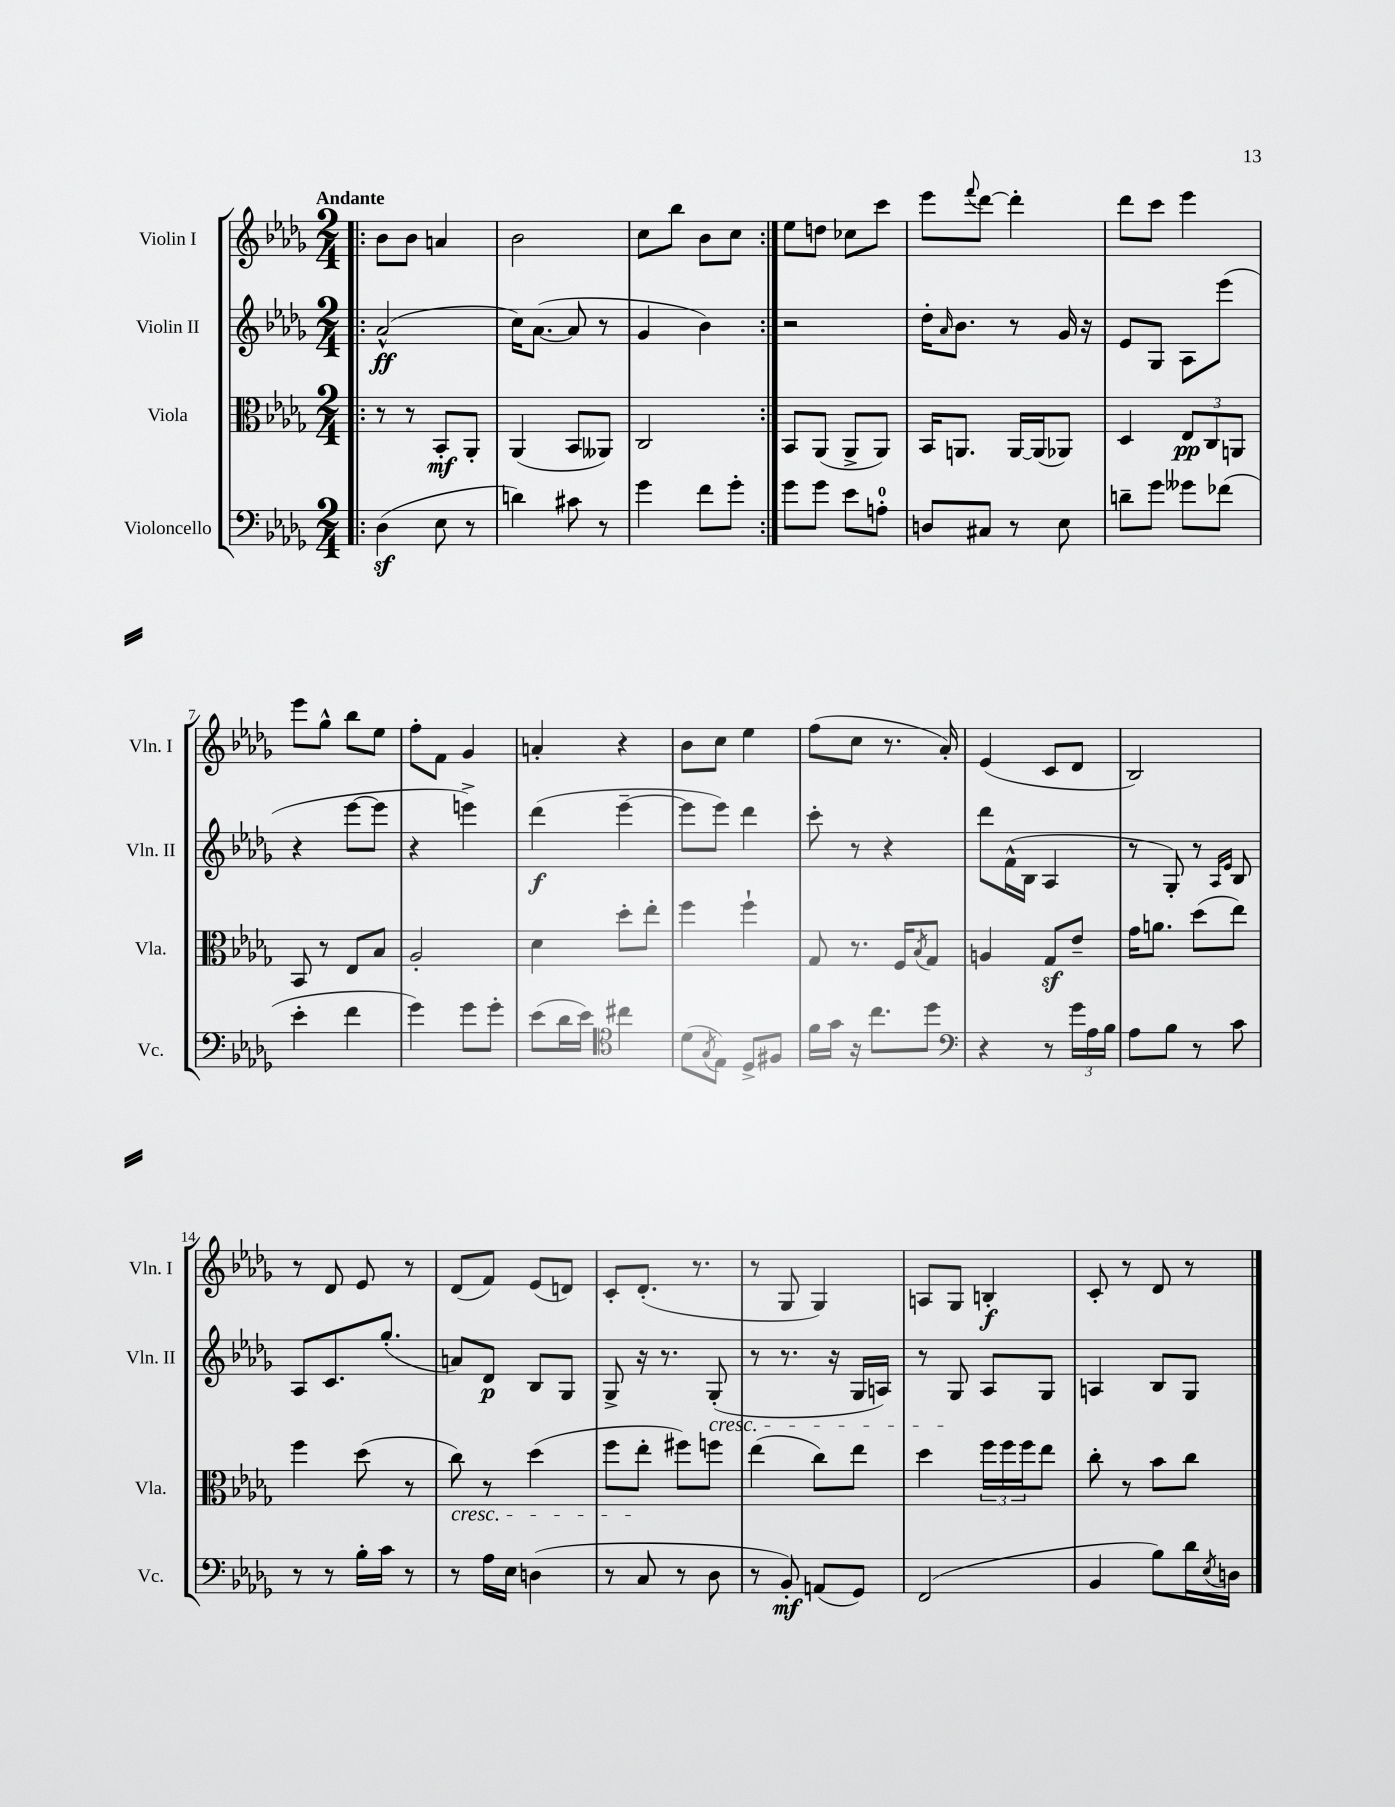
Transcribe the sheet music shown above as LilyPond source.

<<
\new StaffGroup <<
\new Staff = "s0" \with { instrumentName = "Violin I" shortInstrumentName = "Vln. I" } {
    \clef treble \key des \major \numericTimeSignature \time 2/4 \tempo "Andante"
    \repeat volta 2 { \bar ".|:" bes'8 bes'8 a'4 |
    bes'2 |
    c''8 bes''8 bes'8 c''8 | }
    ees''8 d''8 ces''8 c'''8 |
    ees'''8 \appoggiatura { f'''8 } des'''8~ des'''4-. |
    des'''8 c'''8 ees'''4 |
    ees'''8 ges''8-^ bes''8 ees''8 |
    f''8-. f'8 ges'4 |
    a'4-. r4 |
    bes'8 c''8 ees''4 |
    f''8( c''8 r8. aes'16-.) |
    ees'4( c'8 des'8 |
    bes2) |
    r8 des'8 ees'8 r8 |
    des'8( f'8) ees'8( d'8) |
    c'8-. des'8.-.( r8. |
    r8 ges8 ges4) |
    a8 ges8 b4-.\f |
    c'8-. r8 des'8 r8 \bar "|." |
}
\new Staff = "s1" \with { instrumentName = "Violin II" shortInstrumentName = "Vln. II" } {
    \clef treble \key des \major \numericTimeSignature \time 2/4
    \repeat volta 2 { \bar ".|:" aes'2-^\ff( |
    c''16) aes'8.~( aes'8 r8 |
    ges'4 bes'4) | }
    r2 |
    des''16-. \grace { aes'16 } bes'8. r8 ges'16 r16 |
    ees'8 ges8 aes8 ees'''8( |
    r4 ees'''8~ ees'''8 |
    r4 e'''4->) |
    des'''4\f( ees'''4~-- |
    ees'''8 ees'''8) des'''4 |
    c'''8-. r8 r4 |
    des'''8 f'16-^( bes16 aes4 |
    r8 ges8-.) r8 \grace { aes16 ees'16 } bes8 |
    aes8 c'8. ges''8.-.( |
    a'8) des'8\p bes8 ges8 |
    ges8-> r16 r8. ges8-.\cresc( |
    r8 r8. r16 ges16 a16) |
    r8 ges8\! aes8 ges8 |
    a4 bes8 ges8 \bar "|." |
}
\new Staff = "s2" \with { instrumentName = "Viola" shortInstrumentName = "Vla." } {
    \clef alto \key des \major \numericTimeSignature \time 2/4
    \repeat volta 2 { \bar ".|:" r8 r8 bes,8-.\mf aes,8-. |
    aes,4( bes,8 aeses,8) |
    c2 | }
    bes,8 aes,8( aes,8-> aes,8) |
    bes,16 a,8. a,16~ a,16( aes,8) |
    des4 \tuplet 3/2 { ees8\pp c8 a,8 } |
    bes,8 r8 ees8 bes8 |
    aes2-. |
    des'4 des''8-. ees''8-. |
    f''4 f''4-! |
    ges8 r8. f16 \acciaccatura { bes8 } ges8 |
    a4 ges8\sf ees'8-- |
    ges'16 a'8. des''8( ees''8) |
    f''4 des''8( r8 |
    c''8\cresc) r8 des''4( |
    f''8 ees''8-.\! fis''8) f''8 |
    ees''4( c''8) ees''8 |
    des''4 \tuplet 3/2 { f''16 f''16 f''16 } ees''8 |
    c''8-. r8 bes'8 c''8 \bar "|." |
}
\new Staff = "s3" \with { instrumentName = "Violoncello" shortInstrumentName = "Vc." } {
    \clef bass \key des \major \numericTimeSignature \time 2/4
    \repeat volta 2 { \bar ".|:" des4\sf( ees8 r8 |
    d'4) cis'8 r8 |
    ges'4 f'8 ges'8-. | }
    ges'8 ges'8 ees'8 a8-0-. |
    d8 cis8 r8 ees8 |
    d'8-- ges'8 geses'8 fes'8( |
    ees'4-. f'4 |
    ges'4) ges'8 ges'8-. |
    ees'8( des'16 ees'16) \clef tenor cis''4 |
    des'8( \acciaccatura { ges8 } ees8) des8-> fis8 |
    f'16 ges'16 r16 c''8. des''8 |
    \clef bass r4 r8 \tuplet 3/2 { ges'16 aes16 bes16 } |
    aes8 bes8 r8 c'8 |
    r8 r8 bes16-. c'16 r8 |
    r8 aes16 ees16 d4( |
    r8 c8 r8 des8 |
    r8 bes,8-.\mf) a,8( ges,8) |
    f,2( |
    bes,4 bes8) des'16 \acciaccatura { ees8 } d16 \bar "|." |
}
>>
>>
